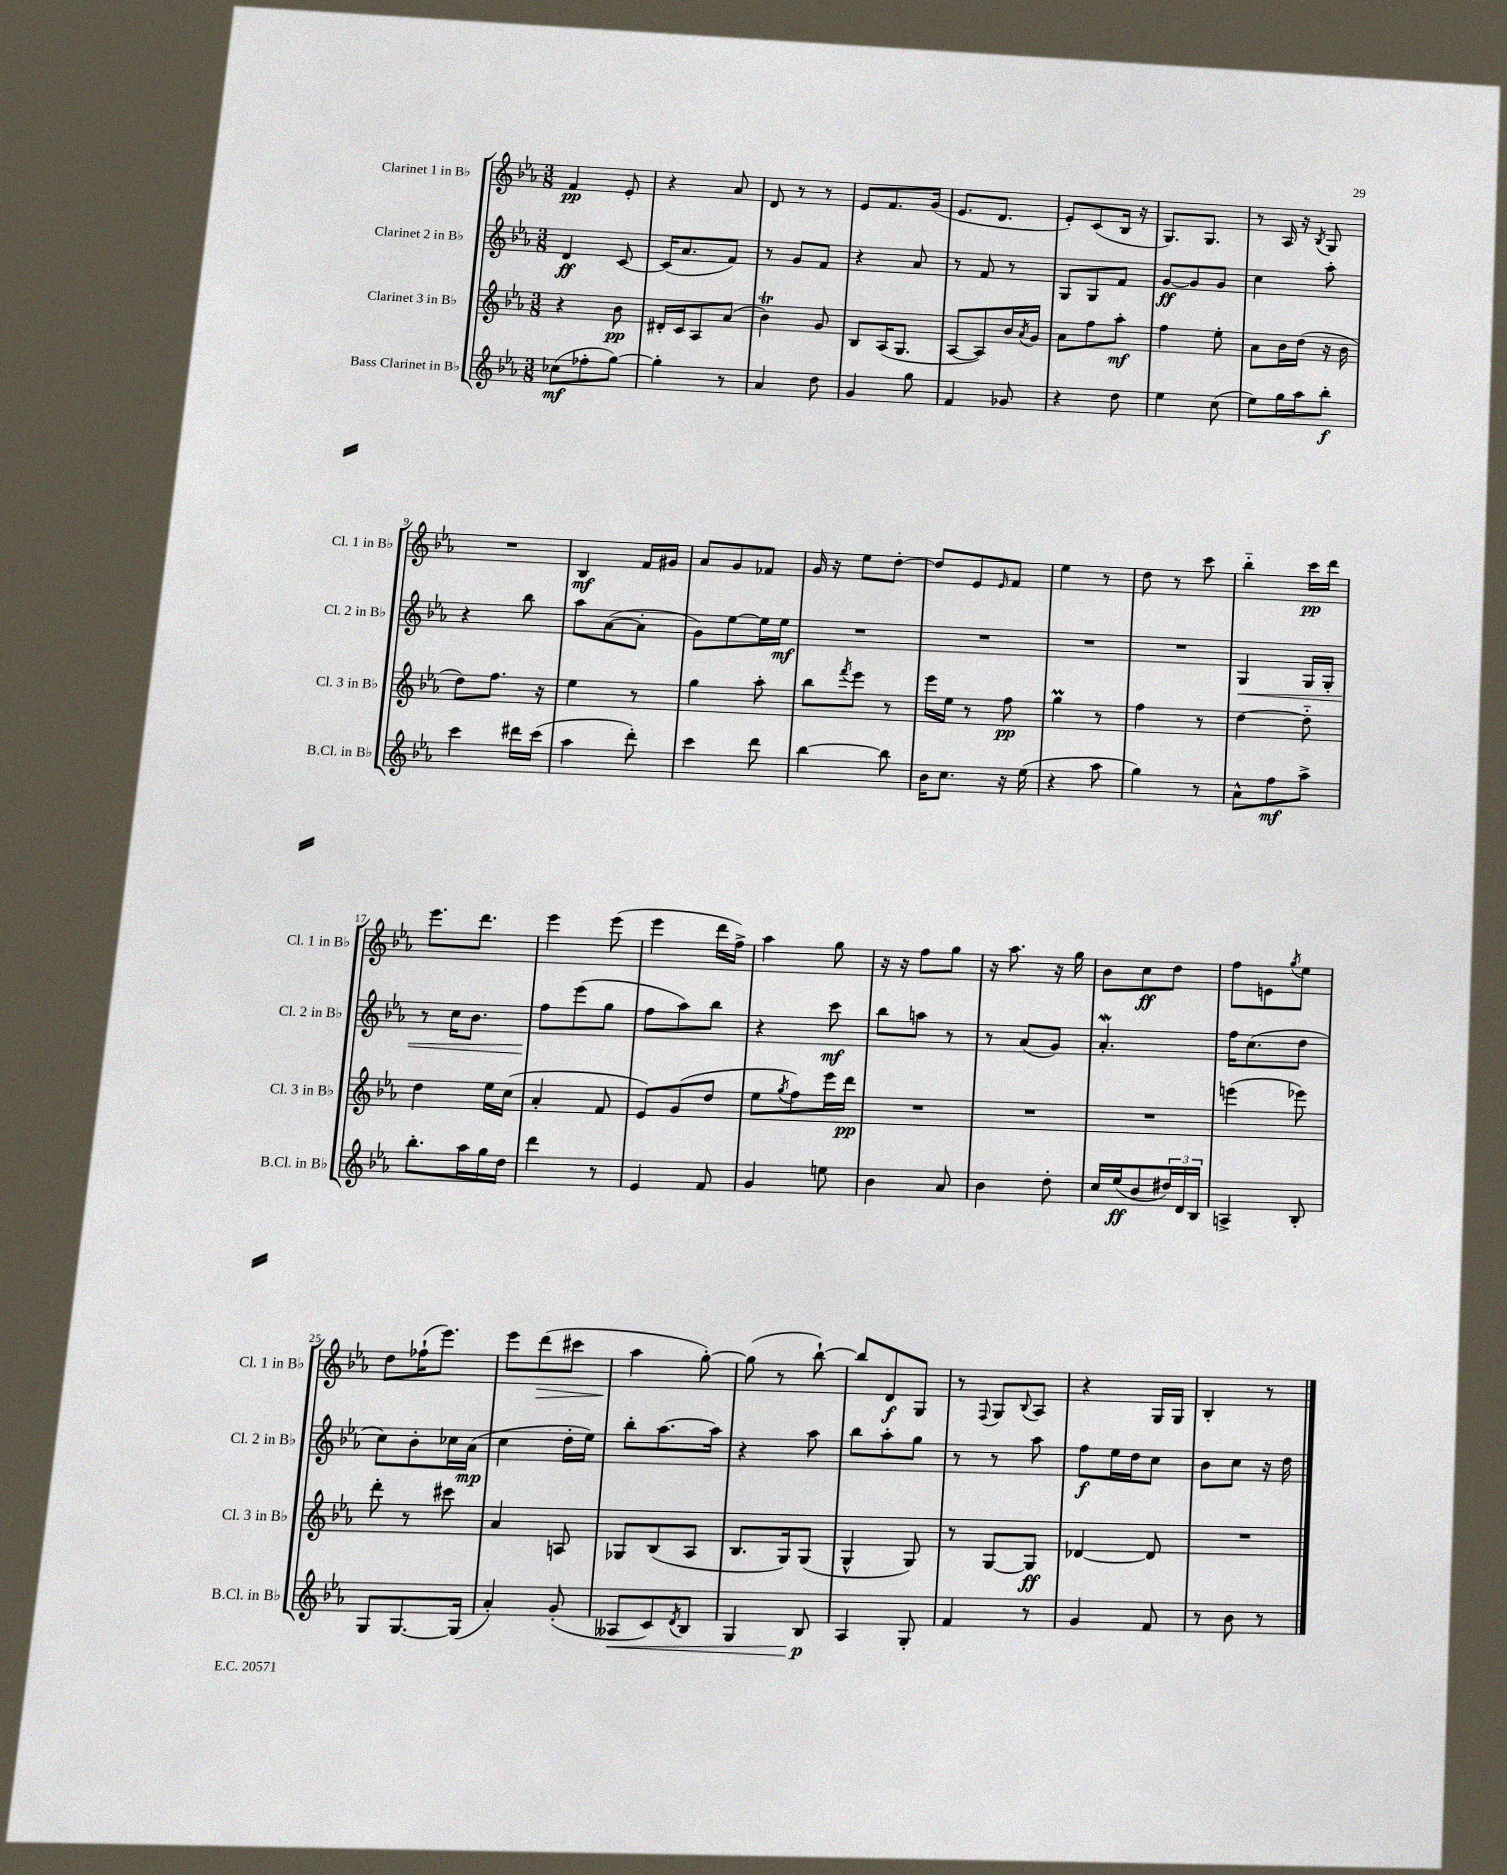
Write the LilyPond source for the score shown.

<<
\new StaffGroup <<
\new Staff = "s0" \with { instrumentName = "Clarinet 1 in Bb" shortInstrumentName = "Cl. 1 in Bb" } {
    \clef treble \key ees \major \numericTimeSignature \time 3/8
    f'4\pp ees'8-. |
    r4 aes'8 |
    d'8 r8 r8 |
    ees'8 f'8. g'16( |
    ees'8. d'8. |
    ees'8-.) c'8( bes16 r16 |
    g8.) g8. |
    r8 aes16 r16 \acciaccatura { bes8 } g8 |
    R4. |
    bes4\mf f'16 gis'16 |
    aes'8 g'8 fes'8 |
    g'16 r16 ees''8 d''8~-. |
    d''8 ees'8 \grace { ees'16 } f'8 |
    ees''4 r8 |
    d''8 r8 c'''8 |
    bes''4-_ c'''16\pp d'''16 |
    ees'''8. d'''8. |
    ees'''4 ees'''8( |
    ees'''4 d'''16 f''16->) |
    aes''4 g''8 |
    r16 r16 f''8 g''8 |
    r16 aes''8. r16 g''16 |
    bes'8 c''8\ff d''8 |
    f''8 e'8 \acciaccatura { g''8 } ees''8 |
    d''8 fes''16-!( ees'''8.) |
    ees'''8 d'''8\>( cis'''8 |
    aes''4\! g''8~-.) |
    g''8( r8 bes''8~-!) |
    bes''8 d'8\f g8 |
    r8 \appoggiatura { f8 } g8 \appoggiatura { bes8 } aes8 |
    r4 g16 g16 |
    bes4-. r8 \bar "|." |
}
\new Staff = "s1" \with { instrumentName = "Clarinet 2 in Bb" shortInstrumentName = "Cl. 2 in Bb" } {
    \clef treble \key ees \major \numericTimeSignature \time 3/8
    d'4\ff c'8~ |
    c'16( aes'8. f'8) |
    r8 g'8 f'8 |
    r4 aes'8 |
    r8 f'8 r8 |
    g8 g8 f'8 |
    g'8~\ff g'8 g'8 |
    c''4 aes''8-. |
    r4 bes''8 |
    aes''8 aes'8~( aes'8-. |
    g'8) ees''8~ ees''16 ees''16\mf |
    R4. |
    R4. |
    R4. |
    R4. |
    g4\< g16 g16-. |
    r8 c''16 bes'8. |
    f''8\! ees'''8( g''8 |
    f''8 aes''8) bes''8 |
    r4 c'''8\mf |
    bes''8 a''8 r8 |
    r8 aes'8( g'8) |
    aes'4.-.\mordent |
    f''16 c''8.( d''8 |
    c''8) bes'8-. ces''16 aes'16\mp( |
    c''4 d''16-. ees''16) |
    bes''8-. aes''8.~ aes''16 |
    r4 aes''8 |
    bes''8 aes''8-. g''8 |
    r8 r8 aes''8 |
    f''8\f ees''16 d''16 c''8 |
    bes'8 c''8 r16 d''16 \bar "|." |
}
\new Staff = "s2" \with { instrumentName = "Clarinet 3 in Bb" shortInstrumentName = "Cl. 3 in Bb" } {
    \clef treble \key ees \major \numericTimeSignature \time 3/8
    r4 bes'8\pp |
    dis'16-. c'16 aes8 aes'8( |
    bes'4\trill) g'8 |
    bes8 aes16( g8. |
    aes8~ aes8) bes'16 \acciaccatura { aes'8 } g'16 |
    aes'8 f''8 aes''8-.\mf |
    f''4 ees''8-. |
    aes'8 bes'16 d''16( r16 bes'16 |
    d''8) f''8. r16 |
    ees''4 r8 |
    g''4 aes''8-. |
    bes''8 \acciaccatura { f'''8 } ees'''8 r8 |
    ees'''16 ees''16 r8 f''8\pp |
    g''4\prall r8 |
    f''4 r8 |
    d''4~ d''8-_ |
    d''4 ees''16 c''16( |
    aes'4-. f'8 |
    ees'8) g'8( d''8 |
    ees''8 \acciaccatura { g''8 } f''8) ees'''16 d'''16\pp |
    R4. |
    R4. |
    R4. |
    e'''4( ees'''8) |
    d'''8-. r8 cis'''8 |
    aes'4 a8 |
    ges8 bes8( aes8 |
    bes8. g16) g8( |
    g4-^ g8) |
    r8 g8~ g8\ff |
    des'4~ des'8 |
    R4. \bar "|." |
}
\new Staff = "s3" \with { instrumentName = "Bass Clarinet in Bb" shortInstrumentName = "B.Cl. in Bb" } {
    \clef treble \key ees \major \numericTimeSignature \time 3/8
    ces''8\mf( fes''8-. g''8~) |
    g''4-. r8 |
    aes'4 d''8 |
    g'4 g''8 |
    f'4 ges'8 |
    r4 d''8 |
    ees''4 c''8( |
    ees''8) g''16 aes''16 bes''8-.\f |
    c'''4 dis'''16 c'''16( |
    aes''4 d'''8-.) |
    c'''4 d'''8 |
    bes''4~ bes''8 |
    bes'16 c''8. r16 ees''16( |
    r4 aes''8 |
    g''4) r8 |
    aes'8-^ f''8\mf aes''8-> |
    bes''8.-. aes''16 g''16 d''16 |
    d'''4 r8 |
    ees'4 f'8 |
    g'4 e''8 |
    bes'4 aes'8 |
    bes'4 d''8-. |
    c''16 ees''16\ff( bes'8 \tuplet 3/2 { dis''16) d'16 bes16 } |
    a4-> bes8-. |
    g8 g8.~ g16( |
    aes'4-.) g'8-.( |
    aeses8\< c'8) \acciaccatura { d'8 } bes8 |
    g4 bes8\p\! |
    aes4 g8-. |
    f'4 r8 |
    g'4 f'8 |
    r8 bes'8 r8 \bar "|." |
}
>>
>>
